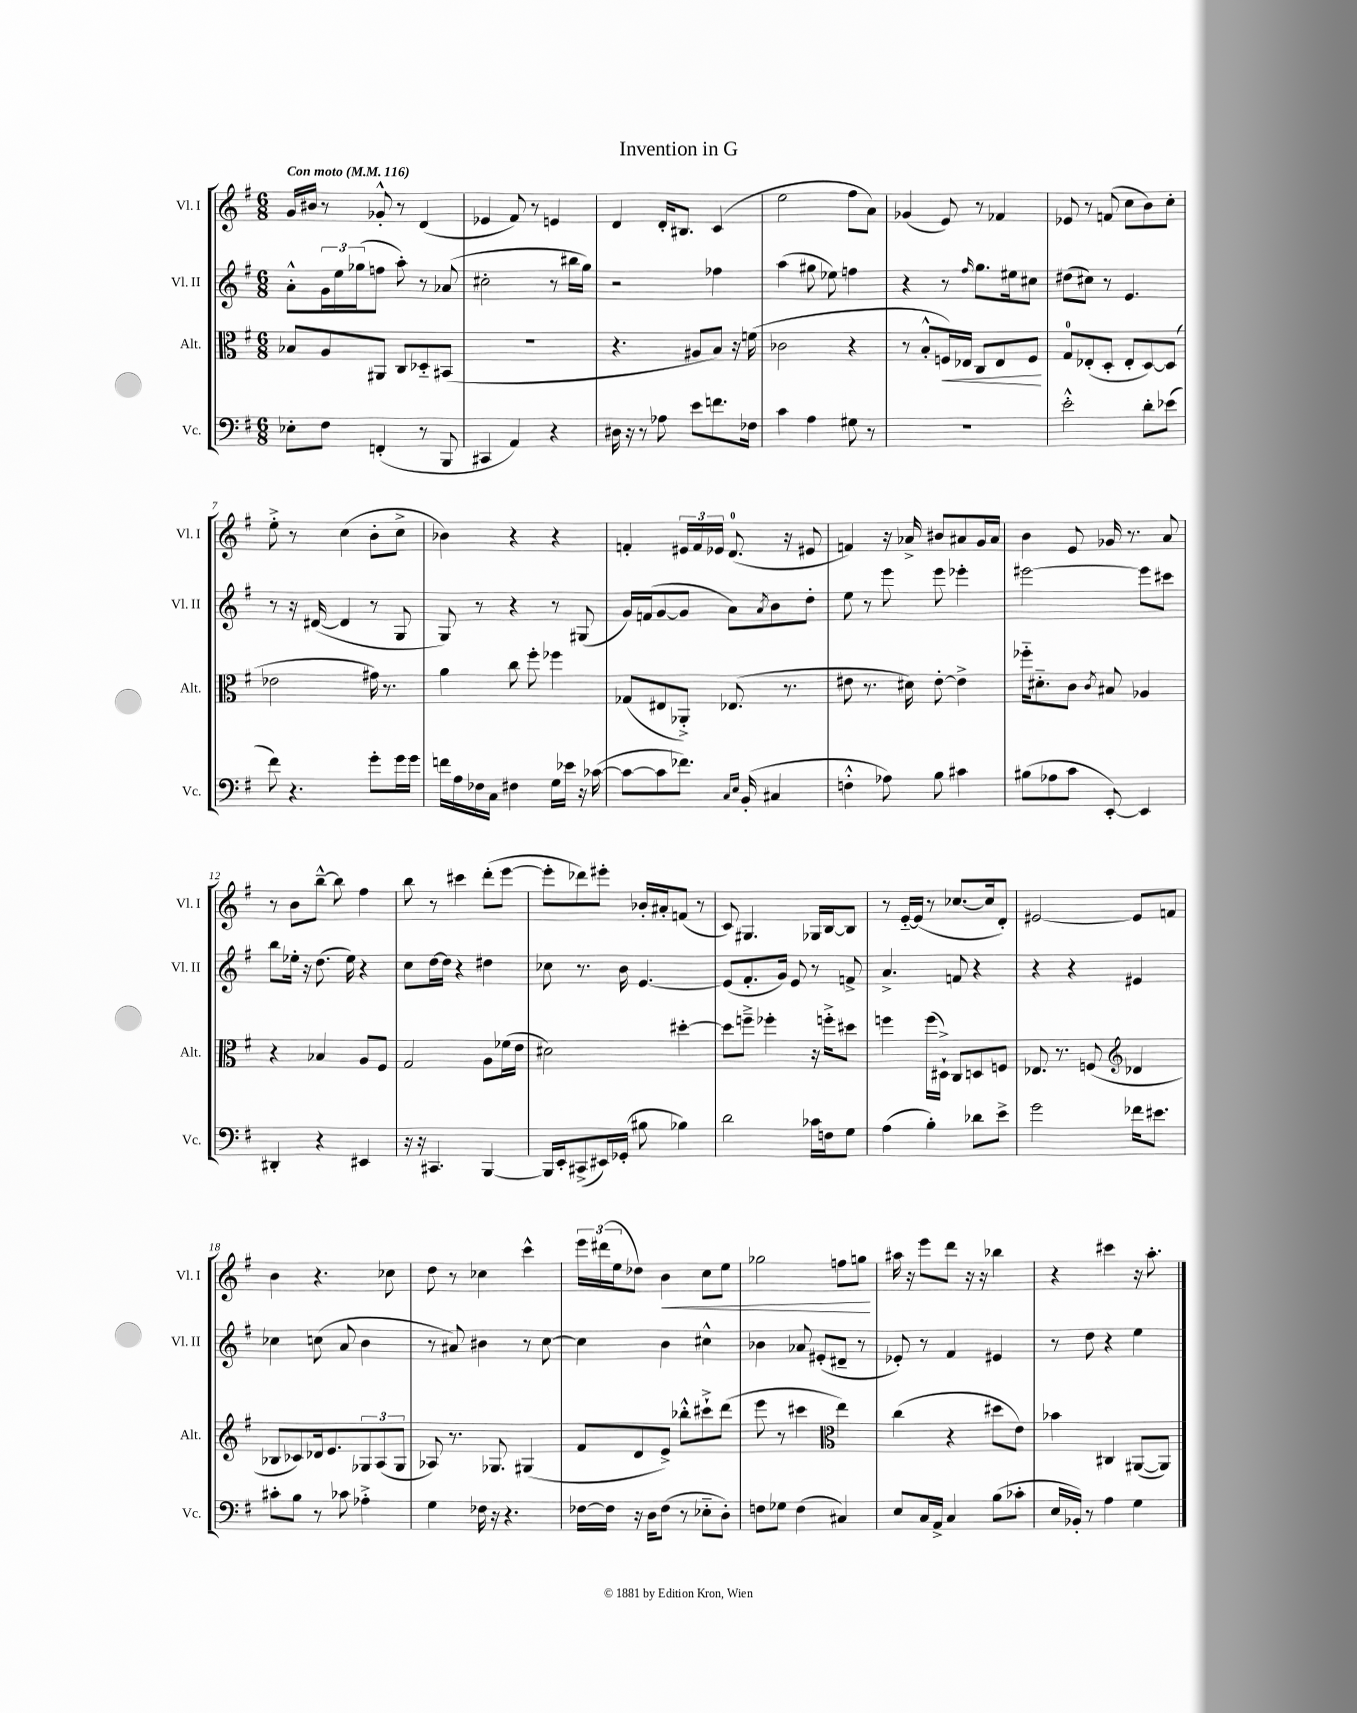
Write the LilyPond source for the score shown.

\header { title = "Invention in G" }
<<
\new StaffGroup <<
\new Staff = "s0" \with { instrumentName = "Vl. I" shortInstrumentName = "Vl. I" } {
    \clef treble \key g \major \numericTimeSignature \time 6/8 \tempo "Con moto" 4 = 116
    g'16 bis'16 r8 ges'8-.-^ r8 d'4( |
    ees'4 fis'8) r8 e'4 |
    d'4 d'16-. bis8. c'4( |
    e''2 fis''8 a'8) |
    ges'4( e'8) r8 fes'4 |
    ees'8 r8 f'8( c''8 b'8) c''8-. |
    e''8-.-> r8 c''4( b'8-. c''8-> |
    bes'4) r4 r4 |
    f'4-. \tuplet 3/2 { eis'16 f'16 ees'16 } d'8.-0( r16 eis'8 |
    f'4) r16 aes'16-> bis'8 ais'8 g'16 ais'16 |
    b'4 e'8 ges'16 r8. a'8 |
    r8 b'8 b''8~---^ b''8 fis''4 |
    b''8 r8 cis'''4 d'''8-.( e'''8~ |
    e'''8-. des'''8) eis'''8-. bes'16-. ais'16-. f'8( r8 |
    c'8) gis4. ges16 b16~ b8 |
    r8 e'16~-_ e'16( r8 ces''8.~ ces''16 d'8-.) |
    eis'2~ eis'8 f'8 |
    b'4 r4. ces''8 |
    d''8 r8 ces''4 c'''4-^ |
    \tuplet 3/2 { e'''16 dis'''16( e''16 } des''8) b'4\< c''8 e''8 |
    ges''2 f''8 g''8\! |
    ais''16 r16 e'''8 d'''8 r16 r16 bes''4 |
    r4 cis'''4 r16 a''8.-. \bar "|." |
}
\new Staff = "s1" \with { instrumentName = "Vl. II" shortInstrumentName = "Vl. II" } {
    \clef treble \key g \major \numericTimeSignature \time 6/8
    a'8-.-^ \tuplet 3/2 { g'16 e''16 ges''16( } f''8 a''8-.) r8 aes'8( |
    cis''2-. r8 bis''16 g''16) |
    r2 fes''4 |
    a''4( gis''8 ees''8) f''4 |
    r4 r8 \grace { fis''16 } g''8. eis''16 cis''8 |
    dis''8( cis''8) r8 e'4. |
    r8 r16 dis'16~( dis'4 r8 g8 |
    g8) r8 r4 r8 gis8( |
    g'16) f'16( g'8~ g'8 a'8) \acciaccatura { a'8 } b'8 d''8-. |
    e''8 r8 e'''8 e'''8 ees'''4-. |
    eis'''2~ eis'''8 cis'''8 |
    b''8 ees''16-. r16 d''8.( ees''16) r4 |
    c''8 d''16~ d''16 r4 dis''4 |
    ces''8 r8. b'16 e'4.~ |
    e'8( fis'8.-. g'16) e'8 r8 f'8-> |
    a'4.-> f'8 r4 |
    r4 r4 eis'4 |
    ces''4 c''8( a'8 b'4 |
    r8 ais'8) bis'4 r8 c''8~ |
    c''4 b'4 cis''4-^ |
    bes'4 aes'8 eis'8-.( dis'8-- r8 |
    ees'8-.) r8 fis'4 eis'4 |
    r8 d''8 r4 e''4 \bar "|." |
}
\new Staff = "s2" \with { instrumentName = "Alt." shortInstrumentName = "Alt." } {
    \clef alto \key g \major \numericTimeSignature \time 6/8
    bes8 a8 ais,8 c8 des8-_ bis,8( |
    R2. |
    r4. ais8 b8) r16 f'16( |
    ces'2 r4 |
    r8 b8-.-^ f16\<) ees16 c8 ees8 f8\! |
    g8-0 ees8-.( d8-. ees8-. d8~) d8( |
    ees'2 gis'16) r8. |
    a'4 c''8 fis''8-. fes''4 |
    ges8( eis8 aes,8-.->) ees8.( r8. |
    eis'8 r8. dis'16) eis'8~-. eis'4-> |
    fes''16-_ dis'8.-_ c'8 \acciaccatura { c'8 } bis8 aes4 |
    r4 bes4 a8 fis8 |
    g2 a8 fes'16( e'16 |
    dis'2) dis''4~-. |
    dis''8 f''8---> fes''4-. r16 f''16-.-> dis''8 |
    f''4 f''16( dis16-!->) c8 d8 f8 |
    ees8. r8. f8( \clef treble des'4 |
    bes8 ces'8) des'16 e'8. \tuplet 3/2 { ges8 a8( ges8 } |
    aes8) r8. ges8. gis4( |
    fis'8 d'8 e'8->) bes''8-.-^ cis'''8-!-> d'''8( |
    e'''8 r8 cis'''4 \clef alto e''4) |
    c''4( r4 dis''8 e'8) |
    bes'4 cis4 ais,8~( ais,8) \bar "|." |
}
\new Staff = "s3" \with { instrumentName = "Vc." shortInstrumentName = "Vc." } {
    \clef bass \key g \major \numericTimeSignature \time 6/8
    ees8-. fis8 f,4-.( r8 b,,8 |
    cis,4 a,4) r4 |
    dis16 r16 r8 aes8 e'8 f'8. fes16 |
    c'4 a4 gis8 r8 |
    R2. |
    e'2-.-^ d'8-. ees'8( |
    fis'8) r4. g'8-. g'16 g'16 |
    f'16 a16 fes16 c16 fis4 g16 ees'16 r16 ces'16~( |
    ces'8~ ces'8 fes'8.) \grace { c16 e16 } b,16-.( cis4 |
    f4-.-^ aes8) b8 cis'4 |
    bis8( aes8 c'8 e,8~-.) e,4 |
    dis,4-. r4 eis,4 |
    r16 r16 cis,4. b,,4~ |
    b,,16 e,16-. cis,8->( eis,16) ges,16-.( bis8 bes4) |
    d'2 ces'16 f16 g8 |
    a4( b4-.) des'8 e'8-> |
    g'2 fes'16 eis'8. |
    cis'8-. b8 r8 ces'8 aes4-.-> |
    g4 fes16 r16 r4. |
    fes16~ fes16 r16 d16 fes8( r8 ees8-_ d8-.) |
    f8 ges8 f4( cis4) |
    e8 c16 a,16-> c4 b8( ces'8-. |
    e16 bes,16-.) r8 a4 g4 \bar "|." |
}
>>
>>
